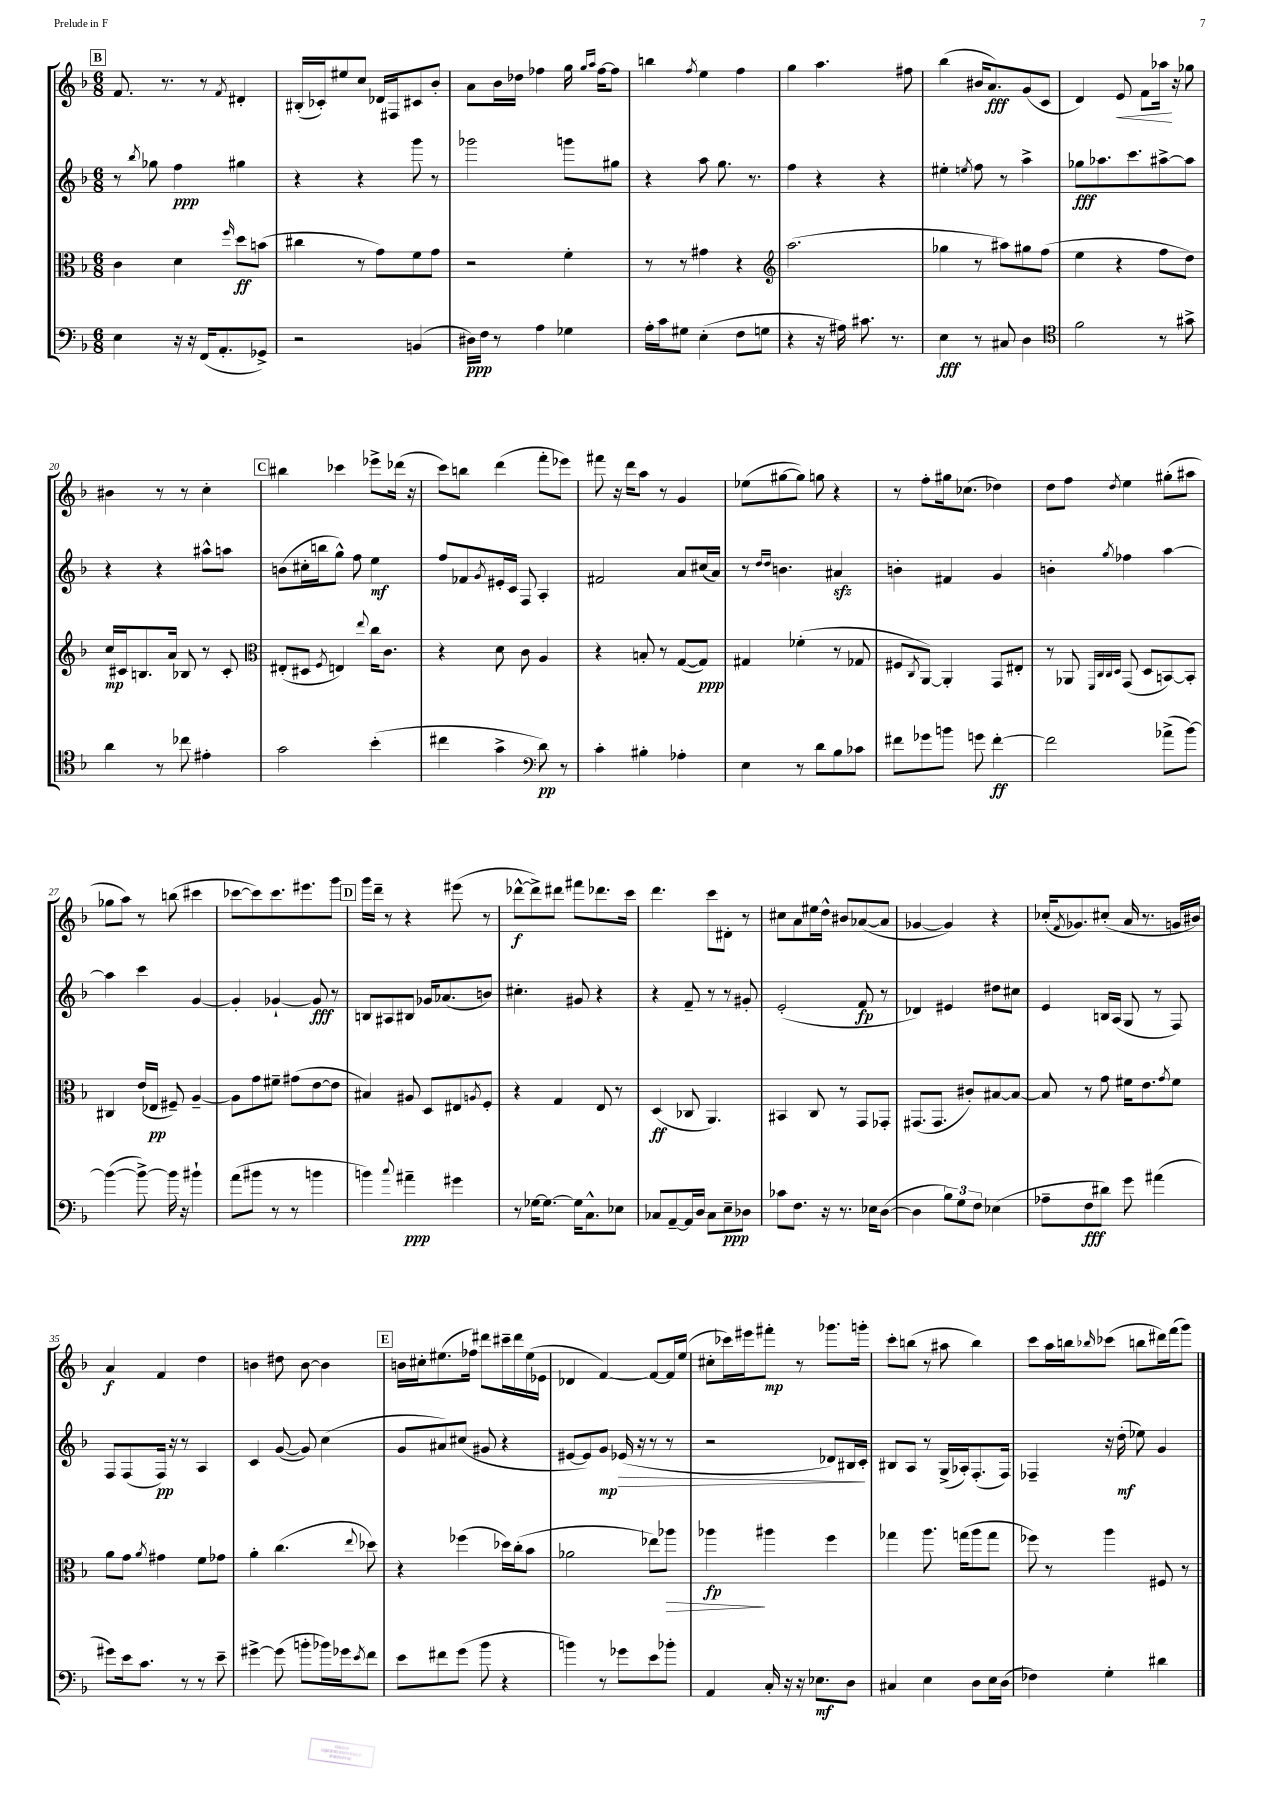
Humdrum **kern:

**kern	**kern	**kern	**kern
*staff4	*staff3	*staff2	*staff1
*clefF4	*clefC3	*clefG2	*clefG2
*k[b-]	*k[b-]	*k[b-]	*k[b-]
*M6/8	*M6/8	*M6/8	*M6/8
4E	4c	8r	8.f
.	.	8qbb-	.
.	.	8gg-	.
.	.	.	8.r
16r	4d	4ff	.
16r	.	.	.
(16FF	.	.	8r
8.AA'	.	.	.
.	16qqff	.	8qf
.	8dd	4gg#	4d#'
8GG-^)	(8b	.	.
=	=	=	=
2r	4cc#	4r	(16B#'
.	.	.	16c-')
.	.	.	8ee#
.	8r	4r	8cc
.	8g)	.	16d-
.	.	.	16F#
(4BB	8f	8ggg	8c#
.	8g	8r	8b-'
=	=	=	=
16D#)	2r	2ggg-	8a
16F	.	.	.
8r	.	.	16b-
.	.	.	16dd-
4A	.	.	4ff-
4G-	4f'	8ggg	16gg
.	.	.	16qqgg
.	.	.	16qqaa
.	.	.	[16ff-
.	.	8gg#	8ff-]
=	=	=	=
16A'	8r	4r	4bb
16c	.	.	.
8G#	8r	.	.
.	.	.	8qff
(4E'	4g#	8aa	4ee
.	.	8.gg	.
8F	4r	.	4ff
.	.	8.r	.
8G	.	.	.
=	=	=	=
*	*clefG2	*	*
4r	(2.aa	4ff	4gg
16r	.	4r	4.aa
16A#)	.	.	.
8.c#	.	.	.
.	.	4r	.
8.r	.	.	.
.	.	.	8ff#
=	=	=	=
4E	4gg-	4ee#'	(4bb-
.	.	8qee	.
8r	8r	8ff	16b#
.	.	.	8.a)
8C#	8aa#)	8r	.
4D	8gg#	4aa^	(8g
.	(8ff	.	8c
=	=	=	=
*clefC4	*	*	*
2f	4ee	8gg-	4d)
.	.	8.aa-	.
.	4r	.	8e
.	.	8.ccc	.
.	.	.	8f
8r	8ff	[8aa#^	16aa-
.	.	.	16r
8g#^	8dd)	8aa#]	8gg-
=	=	=	=
4a	16cc	4r	4b#
.	16c#	.	.
.	8.B	.	.
8r	.	4r	8r
.	16a	.	.
8cc-	8B-	.	8r
4e#'	8r	8aa#^^	4cc'
.	8c#'	8aa	.
=	=	=	=
*	*clefC3	*	*
2g	(8E#'	(8b	4bb#
.	8D#	16cc#'	.
.	.	16bb	.
.	8qF	.	.
.	4E)	8gg^^)	4ccc-
.	.	8ff	.
.	8qqee	.	.
(4b-'	16cc	4ee	8eee-^
.	8.c	.	.
.	.	.	(16ddd-
.	.	.	16r
=	=	=	=
4cc#	4r	8ff	8ccc)
.	.	8f-	8bb
.	.	8qg	.
4g^	8d	16e#'	(4ddd
.	.	16c	.
.	8c	8F	.
*clefF4	*	*	*
8d)	4A	4A'	8fff'
8r	.	.	8eee-)
=	=	=	=
4c'	4r	2f#	8fff#
.	.	.	16r
.	.	.	16ddd
4B#'	8B'	.	8aa
.	8r	.	8r
4A-'	([8G	8a	4g
.	8G])	(16cc#	.
.	.	16a)	.
=	=	=	=
4E	4G#	8r	(8ee-
.	.	16qqdd	.
.	.	16qqdd	.
.	.	4.b	[8gg#
8r	(4f-'	.	8gg#])
8d	.	.	8gg
8B-	8r	4a#	4r
8c-	8G-	.	.
=	=	=	=
8f#	8F#	4b'	8r
.	8qC	.	.
8g-	[8AA)	.	8ff'
8b	4AA']	4f#	16gg#
.	.	.	(8.cc-
8g	.	.	.
[4f#'	8GG	4g	4dd-)
.	8E#'	.	.
=	=	=	=
2f#]	8r	4b'	8dd
.	8AA-	.	8ff
.	32qqFF	.	.
.	32qqC	.	.
.	32qqC	.	.
.	32qqD	8qgg	8qdd
.	(8GG	4ff-	4ee
.	8D	.	.
(8a-^	[8BB)	[4aa	(8gg#'
[8b-)	8BB']	.	8aa#
=	=	=	=
(4b-_	4C#	4aa]	8gg-
.	.	.	8aa)
8b-^_)	(16e	4ccc	8r
.	16E-	.	.
16b-]	8F#~)	.	(8bb
16r	.	.	.
4b#`	[4A~	[4g	4ccc#
=	=	=	=
(8a	8A]	4g']	[8ccc-
8b#	8g	.	8ccc-])
8r	8f#~	[4g-`	8.ccc-
8r	(8g#	.	.
.	.	.	8.eee#
4b	[8e	8g-]	.
.	8e]	8r	8ggg
=	=	=	=
4b)	4B#)	8B	16ggg
.	.	.	16ddd~
.	.	8A#	8r
8qqcc	.	.	.
4a#~	8A#	8B#	4r
.	8D	16g-	.
.	.	(8.a-	.
4g#	8E#	.	(8eee#
.	8qA	.	.
.	8F'	8b)	8r
=	=	=	=
8r	4r	4.cc#'	[8ddd-^^
[16G-	.	.	8ddd-^])
8.G-_	.	.	.
.	4G	.	8ddd#
16G-]	.	8g#	8fff#
8.C^^	.	.	.
.	8E	4r	8.ddd-
8E-	8r	.	.
.	.	.	16ccc
=	=	=	=
8C-	(4D	4r	4.ddd
[8AA~	.	.	.
16AA]	8C-	8f~	.
16D	.	.	.
8C-	4.AA)	8r	8ccc
8E~	.	8r	8d#'
8D-	.	8g#'	8r
=	=	=	=
8c-	4BB#	(2e'	8cc#
8.F	.	.	8a
.	8C	.	16ee#
16r	.	.	16dd^^
8.r	8r	.	8b#
.	8GG	8f	([8a-
16E-	.	.	.
([8D	8GG-'	8r	8a-]
=	=	=	=
4D]	(8.GG#	4d-)	[4g-
.	8.GG#	.	.
12B-)	.	4e#	4g-])
12G	.	.	.
.	8c#')	.	.
12F	.	.	.
(4E-	[8B#	8dd#	4r
.	8B#_	8cc#	.
=	=	=	=
8A-~	8B#]	4e	(16cc-'
.	.	.	8qf
.	.	.	8.g-)
8F	8r	.	.
8d#)	8g	16B	(8cc#'
.	.	(16A	.
8g	16f#	8G	16a
.	8.e	.	8.r
(4a#	.	8r	.
.	8qg	.	.
.	8f#	8F)	16g
.	.	.	16b#)
=	=	=	=
8g#)	8a	8F	4a
16e	8g	(8F	.
8.c	.	.	.
.	8qa	.	.
.	4g#	16F)	4f
.	.	16r	.
8r	.	8r	.
8r	8f	4A	4dd
8e~	8g-	.	.
=	=	=	=
[4g#^	4a'	4c	4b
(8g#]	(4.cc	([8g	8dd#
8b'	.	8g])	[8b
16b-)	.	(4cc	4b]
16g-	.	.	.
8qe	8qqee	.	.
8f	8dd-)	.	.
=	=	=	=
8e	4r	8g	16b
.	.	.	16cc#'
8f#	.	8a#)	(8.ee#
(8g	(4ff-	(8cc#	.
.	.	.	16ff-)
8b-	.	8g#	8ddd#
4r	16dd-)	4r	16ccc#~
.	(16cc'	.	16ddd#
.	8b-	.	(16ee#
.	.	.	16e-
=	=	=	=
4b)	2a-	[8e#	4d-
.	.	8e#])	.
8r	.	8g	[4f)
8g-	.	(16e-	.
.	.	16r	.
8e	8ee-)	8r	8f_
8b-'	8aa-	8r	16f]
.	.	.	(16ee
=	=	=	=
4AA	4aa-	2r	8cc#'
.	.	.	16ccc-)
.	.	.	16eee#
16C'	4aa#	.	8fff#'
16r	.	.	.
16r	.	.	8r
8.E-	.	.	.
.	4ff	8d-)	8.ggg-
8D	.	16B#	.
.	.	16c'	16ggg'
=	=	=	=
4C#	4gg-	8B#	8ccc'
.	.	8A	(8bb
4E	8.aa	8r	8r
.	.	(16G^	8aa#
.	(16gg	16A-')	.
8D	8aa	(8.F'	4bb)
16E	8gg	.	.
(16D	.	16F)	.
=	=	=	=
4F-)	8ff-)	4F-~	8ccc
.	8r	.	16aa
.	.	.	16bb
.	.	.	16qqbb-
4G'	4aa	16r	(8ccc-
.	.	(16dd'	.
.	.	8ee-)	8bb
4d#	8F#	4g	16ddd#)
.	.	.	(16fff
.	8r	.	8ggg)
==	==	==	==
*-	*-	*-	*-
